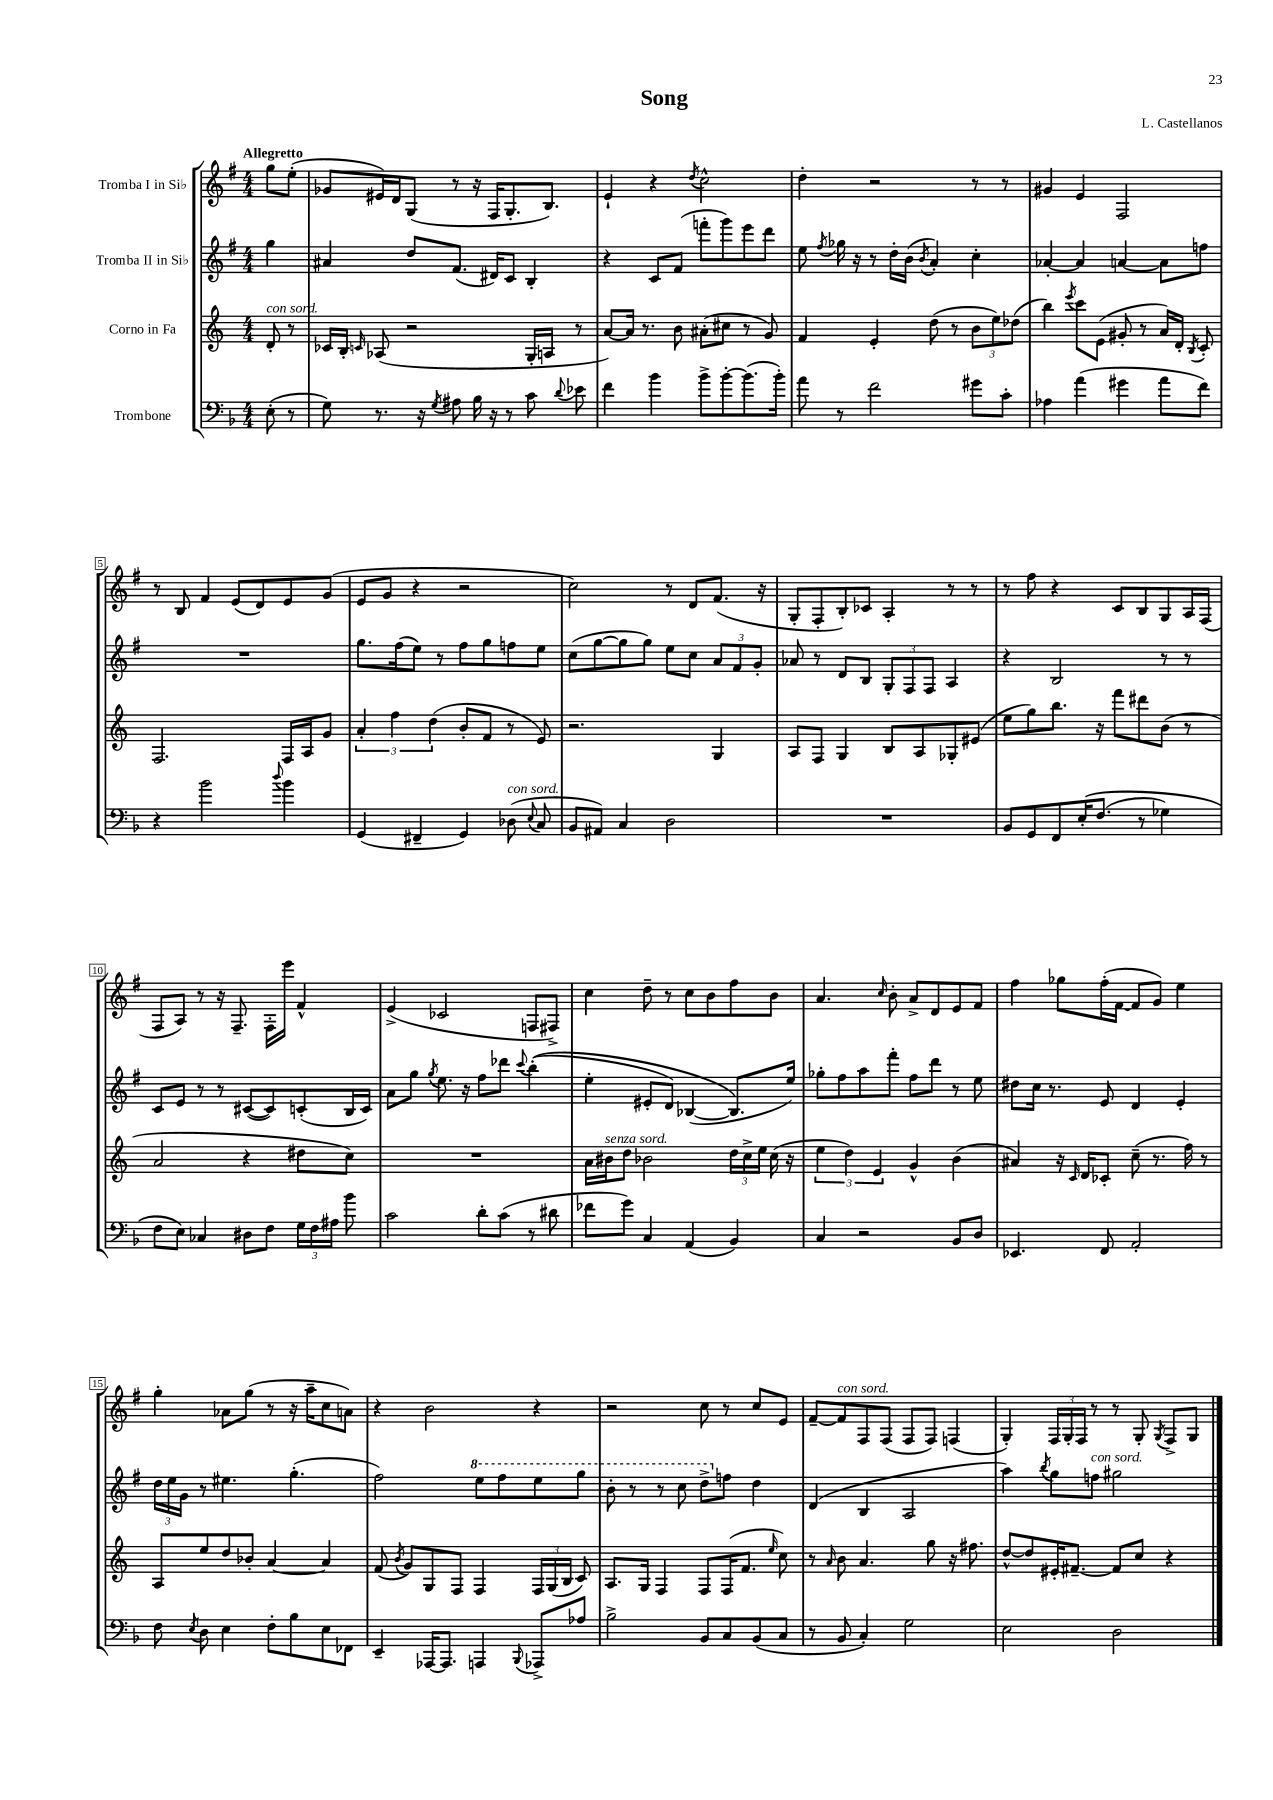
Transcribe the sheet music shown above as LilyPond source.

\header { title = "Song" composer = "L. Castellanos" }
<<
\new StaffGroup <<
\new Staff = "s0" \with { instrumentName = "Tromba I in Sib" } {
    \clef treble \key g \major \numericTimeSignature \time 4/4 \partial 4 \tempo "Allegretto"
    \autoBeamOff g''8[ e''8]-.( |
    ges'8[ eis'16) d'16 g8]( r8 r16 fis16[ g8.-. b8.]) |
    e'4-! r4 \acciaccatura { d''8 } c''2-^ |
    d''4-. r2 r8 r8 |
    gis'4 e'4 fis2 |
    r8 b8 fis'4 e'8[( d'8) e'8 g'8]( |
    e'8[ g'8] r4 r2 |
    c''2) r8 d'8[ fis'8.]( r16 |
    g8[-. fis8-. b8-.) ces'8] a4-. r8 r8 |
    r8 fis''8 r4 c'8[ b8 g8 a16 fis16]( |
    fis8[ a8]) r8 r16 fis8.-- fis16[-. e'''16] fis'4-^ |
    e'4->( ces'2 f8[ fis8]->) |
    c''4 d''8-- r8 c''8[ b'8 fis''8 b'8] |
    a'4. \grace { c''16 } b'8-. a'8[-> d'8 e'8 fis'8] |
    fis''4 ges''8[ fis''16-.( fis'16]~ fis'8[ g'8]) e''4 |
    g''4-. aes'8[ g''8]( r8 r16 a''16[-- c''8 a'8]) |
    r4 b'2 r4 |
    r2 c''8 r8 c''8[ e'8] |
    fis'8[~-- fis'8^\markup { \italic "con sord." } fis8 fis8]( fis8[ fis8]) f4( |
    g4-.) \tuplet 3/2 { fis16[ g16-. fis16] } r8 r8 g8-. \acciaccatura { g8 } fis8[-> g8] \bar "|." |
}
\new Staff = "s1" \with { instrumentName = "Tromba II in Sib" } {
    \clef treble \key g \major \numericTimeSignature \time 4/4 \partial 4
    \autoBeamOff g''4 |
    ais'4 d''8[ fis'8.]( dis'16[) c'8] b4-. |
    r4 c'8[ fis'8]( f'''8[-. g'''8) e'''8 d'''8] |
    e''8 \acciaccatura { fis''8 } ges''16 r16 r8 d''16[-. b'16]( \acciaccatura { b'8 } a'4-.) c''4-. |
    aes'4~-. aes'4 a'4~ a'8[ f''8] |
    R1 |
    g''8.[ fis''16( e''8]) r8 fis''8[ g''8 f''8 e''8] |
    c''8[( g''8~ g''8 g''8]) e''8[ c''8] \tuplet 3/2 { a'8[ fis'8 g'8]-. } |
    aes'8 r8 d'8[ b8] \tuplet 3/2 { g8[-. fis8 fis8] } a4 |
    r4 b2 r8 r8 |
    c'8[ e'8] r8 r8 cis'8[~( cis'8) c'8-.( b16 c'16]) |
    a'8[ g''8] \acciaccatura { g''8 } e''8. r16 fis''8[ des'''8] \appoggiatura { c'''8 } b''4-.(\( |
    e''4-. eis'8[-. d'8]) bes4~( bes8.[\) e''16]) |
    ges''8[-. fis''8 a''8 fis'''8]-. fis''8[ d'''8] r8 e''8 |
    dis''8[ c''16] r8. e'8 d'4 e'4-. |
    \tuplet 3/2 { d''16[ e''16 g'16] } r8 eis''4. g''4.-.( |
    fis''2) \ottava #1 e'''8[ fis'''8 e'''8 g'''8] |
    b''8-. r8 r8 c'''8 d'''8[-> \ottava #0 f''8] d''4 |
    d'4( b4 a2 |
    a''4) \acciaccatura { b''8 } g''8[ f''8]^\markup { \italic "con sord." } gis''2 \bar "|." |
}
\new Staff = "s2" \with { instrumentName = "Corno in Fa" } {
    \clef treble \key c \major \numericTimeSignature \time 4/4 \partial 4
    \autoBeamOff d'8-.^\markup { \italic "con sord." } r8 |
    ces'16[ b16]-. \grace { c'16 } aes8( r2 g16[-. a16] r8 |
    a'8[~) a'16] r8. b'8 ais'8[-.( cis''8] r8 g'8) |
    f'4 e'4-. d''8( r8 \tuplet 3/2 { b'8[ e''8) des''8]( } |
    b''4) \acciaccatura { e'''8 } c'''8[ e'8]( gis'8-. r8 a'16[) d'16]-. \acciaccatura { b8 } c'8-. |
    f2. f16[ a16 g'8] |
    \tuplet 3/2 { a'4-. f''4 d''4( } b'8[-. f'8] r8 e'8) |
    r2. g4 |
    a8[ f8] g4 b8[ a8 ges8-. eis'8]( |
    e''8[ g''8) b''8.] r16 f'''8[ dis'''8 b'8]( r8 |
    a'2 r4 dis''8[ c''8]) |
    R1 |
    a'16[ bis'16^\markup { \italic "senza sord." } d''8] bes'2 \tuplet 3/2 { d''16[ c''16-> e''16] } c''16( r16 |
    \tuplet 3/2 { e''4 d''4) e'4 } g'4-^ b'4( |
    ais'4) r16 \grace { c'16 } d'16[ ces'8]-. c''8--( r8. f''16) r8 |
    a8[ e''8 d''8 bes'8]-. a'4~ a'4 |
    f'8( \acciaccatura { b'8 } g'8[) g8 f8] f4 \tuplet 3/2 { f16[ g16( b16] } c'8) |
    a8.[ g16] f4 f8[ f16( f'8.] \grace { e''16 } c''8) |
    r8 \grace { a'16 } b'8 a'4. g''8 r16 fis''8. |
    d''8[~-^ d''8 eis'16-. fis'8.]~-- fis'8[ c''8] r4 \bar "|." |
}
\new Staff = "s3" \with { instrumentName = "Trombone" } {
    \clef bass \key f \major \numericTimeSignature \time 4/4 \partial 4
    \autoBeamOff e8-.( r8 |
    g8) r8. r16 \acciaccatura { g8 } ais8 bes16 r16 r8 c'8 \appoggiatura { d'8 } ees'8 |
    f'4 bes'4 bes'8[-> bes'8~-. bes'8.( bes'16]-.) |
    a'8 r8 f'2 gis'8[ c'8]-. |
    aes4 a'4( gis'4 a'8[ f'8]) |
    r4 bes'2 \appoggiatura { d''8 } bes'4 |
    g,4( fis,4-- g,4) des8^\markup { \italic "con sord." }( \appoggiatura { e8 } c8 |
    bes,8[ ais,8]) c4 d2 |
    R1 |
    bes,8[ g,8 f,8 e16-.\( f8.]( r8 ges4) |
    f8[ e8]\) ces4 dis8[ f8] \tuplet 3/2 { g16[ f16 ais16] } bes'8 |
    c'2 d'8[-. c'8]( r8 dis'8 |
    fes'8[ g'8]) c4 a,4( bes,4) |
    c4 r2 bes,8[ d8] |
    ees,4. f,8 a,2-. |
    f8 \acciaccatura { e8 } d8 e4 f8[-. bes8 e8 fes,8] |
    e,4-- aes,,16[~ aes,,8.] a,,4 \appoggiatura { bes,,8 } aes,,8[-> aes8] |
    bes2-> bes,8[ c8 bes,8( c8] |
    r8 bes,8 c4-.) g2 |
    e2 d2 \bar "|." |
}
>>
>>
\layout { \context { \Score \override BarNumber.stencil = #(make-stencil-boxer 0.1 0.3 ly:text-interface::print) } }
